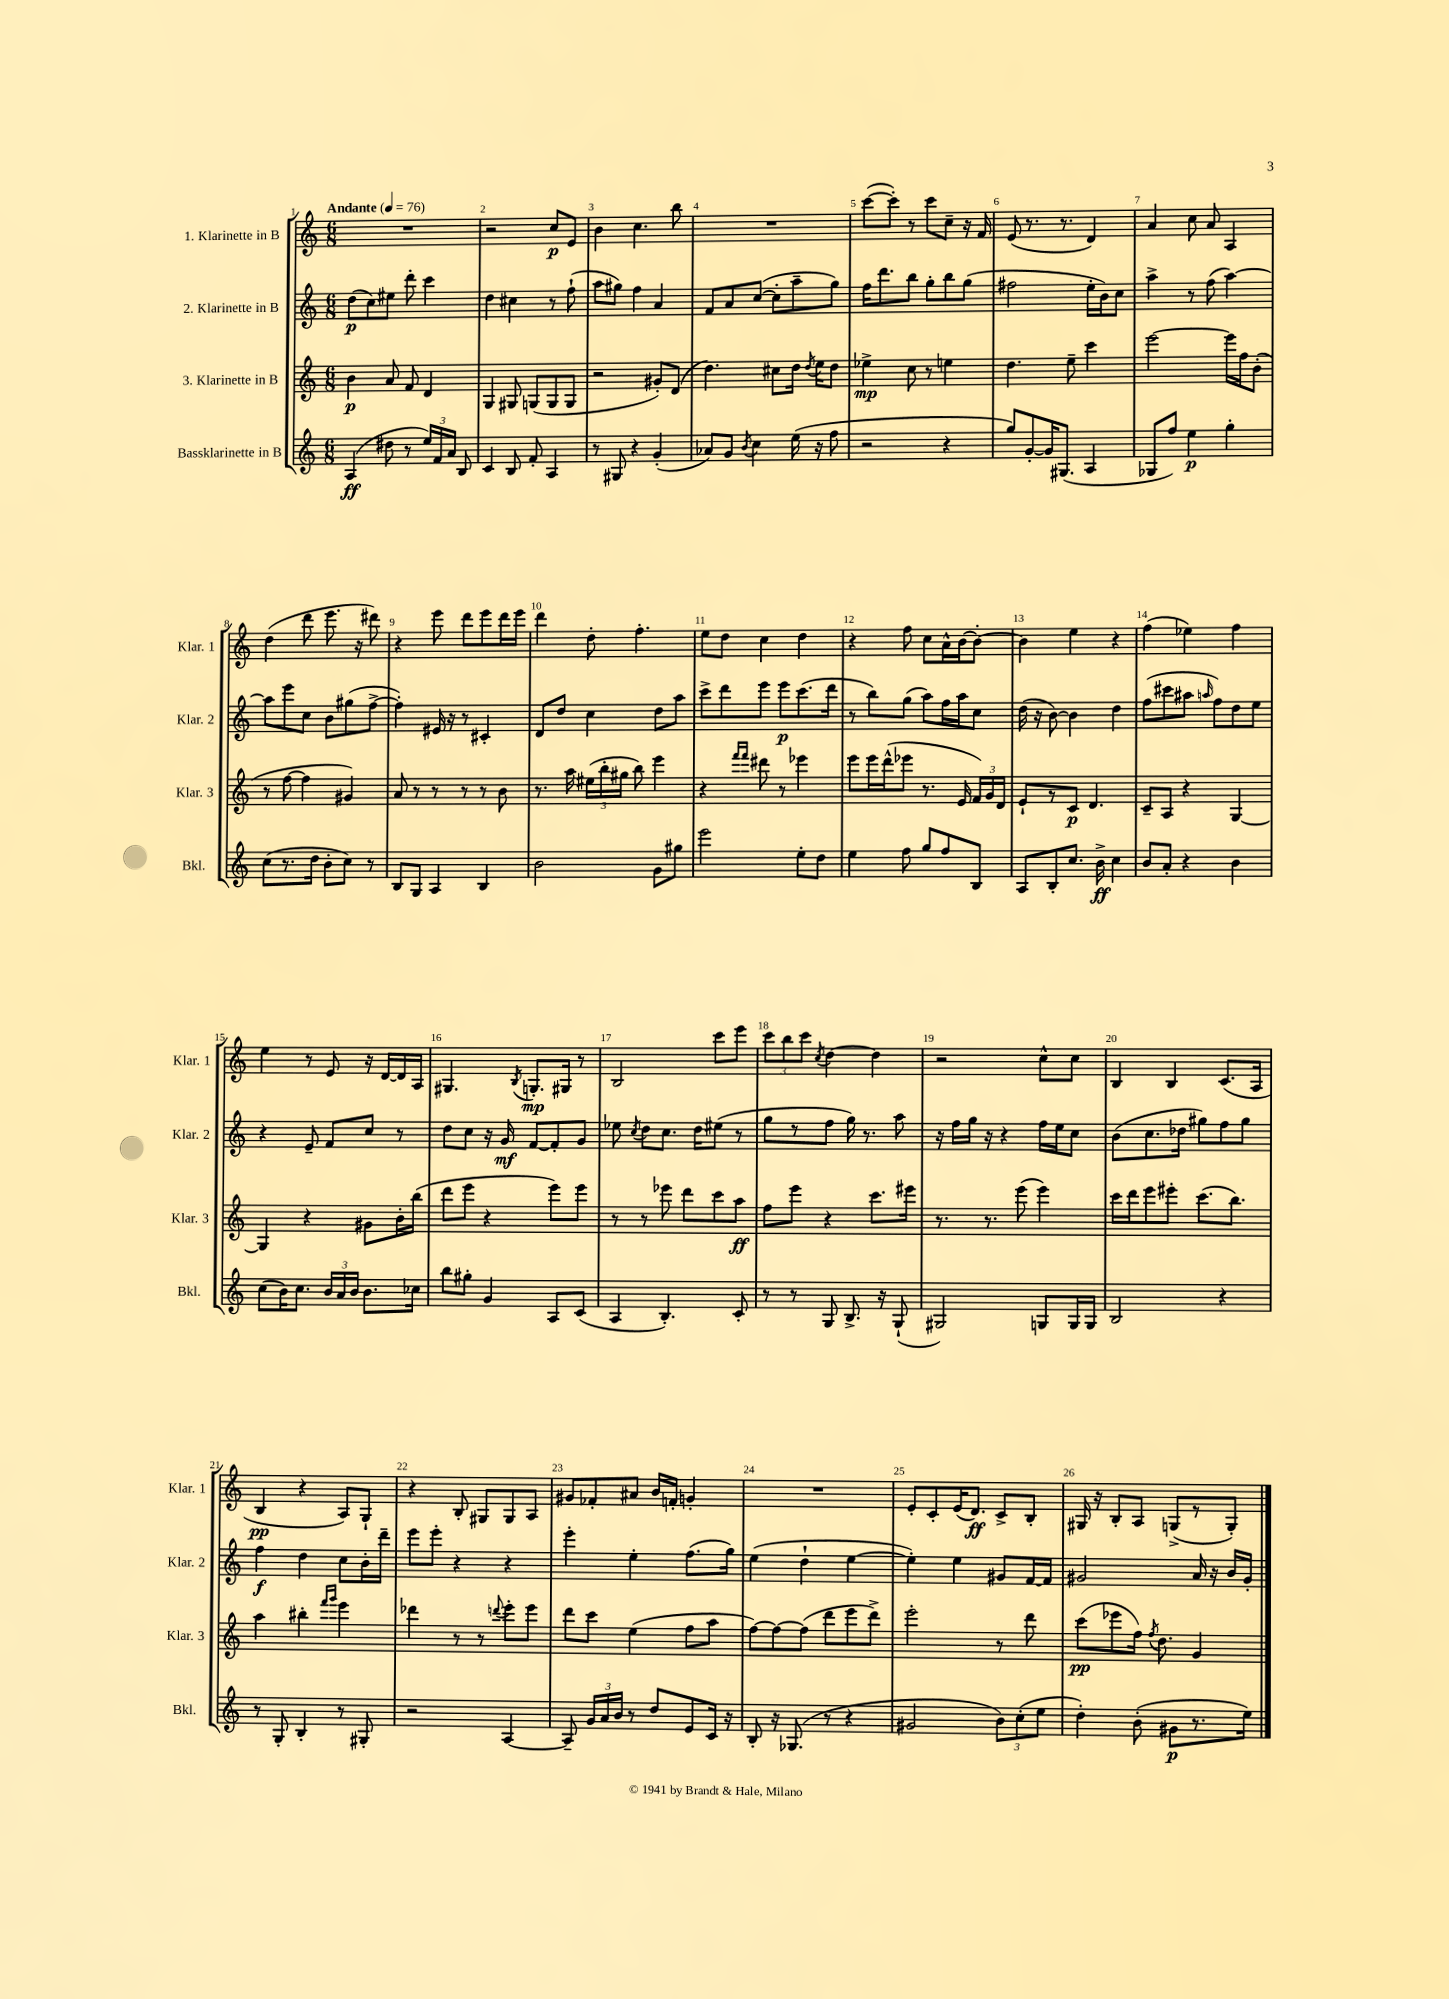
<<
\new StaffGroup <<
\new Staff = "s0" \with { instrumentName = "1. Klarinette in B" shortInstrumentName = "Klar. 1" } {
    \clef treble \key c \major \numericTimeSignature \time 6/8 \tempo "Andante" 4 = 76
    \autoBeamOff R2. |
    r2 c''8[\p e'8] |
    b'4 c''4. b''8 |
    R2. |
    c'''8[~( c'''8]-.) r8 c'''8[ c''8]-- r16 f'16 |
    e'8( r8. r8. d'4) |
    a'4 c''8 a'8 a4 |
    d''4( d'''8 e'''8. r16 dis'''8) |
    r4 e'''8 d'''8[ e'''8 d'''16 e'''16] |
    d'''4 d''8-. f''4.-. |
    e''8[ d''8] c''4 d''4 |
    r4 f''8 c''8[ a'16-^ b'16~ b'8]~-. |
    b'4 e''4 r4 |
    f''4( ees''4) f''4 |
    e''4 r8 e'8 r16 d'16[~ d'16 a16] |
    gis4. \acciaccatura { b8 } g8.[-.\mp gis16] r8 |
    b2 c'''8[ e'''8] |
    \tuplet 3/2 { c'''8[ b''8 c'''8] } \acciaccatura { c''8 } d''4~ d''4 |
    r2 c''8[-^ c''8] |
    b4 b4 c'8.[( a16] |
    b4\pp r4 a8[) g8]-! |
    r4 b8-. gis8[ gis8 a8] |
    gis'8[ fes'8-. ais'8] b'16[ f'16]-. g'4-. |
    R2. |
    e'8[-. c'8-. e'16( d'8.]\ff) c'8[-> b8]-. |
    gis16 r16 b8[-. a8] g8[->( r8 g8]-.) \bar "|." |
}
\new Staff = "s1" \with { instrumentName = "2. Klarinette in B" shortInstrumentName = "Klar. 2" } {
    \clef treble \key c \major \numericTimeSignature \time 6/8
    \autoBeamOff d''8[\p( c''8) eis''8] d'''8-. c'''4 |
    d''4 cis''4 r8 f''8-!( |
    a''8[ gis''8]) f''4 a'4 |
    f'8[ a'8 c''8]~( c''8[-. a''8-- g''8]) |
    f''16[ d'''8. b''8] g''8[-. b''8 g''8]( |
    fis''2 e''16[-. b'16) c''8] |
    a''4-> r8 f''8( a''4~) |
    a''8[ e'''8 c''8] b'8[ gis''8( f''8]~-> |
    f''4-.) eis'16 r16 r8 cis'4-. |
    d'8[ d''8] c''4 d''8[ a''8] |
    c'''8[-> d'''8 e'''8] e'''8[\p c'''8.( d'''16] |
    r8 b''8[) g''8]( a''8[) f''16 a''16 c''8] |
    d''16( r16 b'8~) b'4 d''4 |
    f''8[( cis'''8 ais''8] \grace { a''16 } f''8[) d''8 e''8] |
    r4 e'8-- f'8[ c''8] r8 |
    d''8[ c''8] r16 g'16\mf f'8[~ f'8-. g'8] |
    ees''8 \acciaccatura { c''8 } d''8[ c''8.] d''16[ eis''8]( r8 |
    g''8[ r8 f''8] g''16) r8. a''8 |
    r16 f''16[ g''16] r16 r4 f''16[ e''16 c''8] |
    b'8[( c''8. des''16] gis''8[) f''8 gis''8] |
    f''4\f d''4 c''8[ b'16-. d'''16]-- |
    e'''8[ e'''8]-. r4 r4 |
    e'''4-. e''4-. f''8.[( g''16]) |
    e''4( d''4-! e''4~ |
    e''4-.) e''4 gis'8[ f'16~ f'16] |
    gis'2 a'16 r16 b'16[ gis'16]-. \bar "|." |
}
\new Staff = "s2" \with { instrumentName = "3. Klarinette in B" shortInstrumentName = "Klar. 3" } {
    \clef treble \key c \major \numericTimeSignature \time 6/8
    \autoBeamOff b'4\p a'8 f'8 d'4 |
    g4 gis8 g8[( g8 g8] |
    r2 gis'8[-.) d'8]( |
    d''4.) cis''8[ d''16] \acciaccatura { d''8 } e''16[ d''8] |
    ees''4->\mp c''8 r8 e''4 |
    d''4. e''8-- c'''4 |
    e'''2~ e'''16[ f''16 b'8]-.( |
    r8 f''8~ f''4 gis'4) |
    a'8 r8 r8 r8 r8 b'8 |
    r8. a''16 \tuplet 3/2 { eis''16[( b''16-. gis''16] } b''8) e'''4 |
    r4 \grace { f'''16[ f'''16] } dis'''8 r8 ees'''4 |
    e'''8[ e'''16 d'''16-^( ees'''8] r8. e'16 \tuplet 3/2 { f'16[) g'16 d'16] } |
    e'8[-! r8 c'8]\p d'4. |
    c'8[-- a8] r4 g4~ |
    g4 r4 gis'8[ b'16-. b''16]( |
    d'''8[ e'''8] r4 e'''8[) e'''8] |
    r8 r8 ees'''8 d'''8[ c'''8 a''8]\ff |
    f''8[ e'''8] r4 c'''8.[ eis'''16] |
    r8. r8. e'''8( e'''4) |
    c'''16[ d'''16 e'''8 eis'''8]-. c'''8.[( b''8.]) |
    a''4 bis''4-. \grace { f'''16[ g'''16] } e'''4 |
    des'''4 r8 r8 \appoggiatura { d'''8 } e'''8[-. e'''8] |
    d'''8[ c'''8] e''4( f''8[ a''8] |
    f''8[~) f''8~ f''8]( d'''8[ e'''8 d'''8]->) |
    e'''2-. r8 d'''8 |
    c'''8[\pp( ees'''8 f''16]) \acciaccatura { f''8 } d''8. g'4 \bar "|." |
}
\new Staff = "s3" \with { instrumentName = "Bassklarinette in B" shortInstrumentName = "Bkl." } {
    \clef treble \key c \major \numericTimeSignature \time 6/8
    \autoBeamOff a4\ff( dis''8 r8 \tuplet 3/2 { e''16[) f'16 a'16] } b8 |
    c'4 b8 f'8-. a4 |
    r8 gis8 r4 g'4-.( |
    aes'8[) g'8] \acciaccatura { b'8 } c''4 e''16( r16 f''8 |
    r2 r4 |
    g''8[) g'8~-. g'16 gis8.]( a4 |
    ges8[ f''8]) e''4\p g''4-. |
    c''8[( r8. d''16] b'8[-. c''8]) r8 |
    b8[ g8] a4 b4 |
    b'2 g'8[ gis''8] |
    e'''2 e''8[-. d''8] |
    e''4 f''8 g''8[ f''8 b8] |
    a8[ b8-. c''8.] b'16->\ff c''4 |
    b'8[ a'8]-. r4 b'4 |
    c''8[( b'16) c''8.] \tuplet 3/2 { b'16[ a'16 b'16] } b'8.[ ces''16] |
    b''8[ gis''8]-. g'4 a8[ c'8]( |
    a4 b4.-.) c'8-. |
    r8 r8 g8 b8.-> r16 g8-!( |
    gis2) g8[ g16 g16] |
    b2 r4 |
    r8 g8-. b4-. r8 gis8-. |
    r2 a4~ |
    a8-- \tuplet 3/2 { g'16[ a'16 b'16] } r8 d''8[ e'8 c'16] r16 |
    b8-. r16 ges8.( r8 r4 |
    gis'2 \tuplet 3/2 { b'8[) c''8-.( e''8] } |
    d''4-.) b'8-.( gis'8[\p r8. e''16]) \bar "|." |
}
>>
>>
\layout { \context { \Score \override BarNumber.break-visibility = ##(#f #t #t) barNumberVisibility = #all-bar-numbers-visible } }
